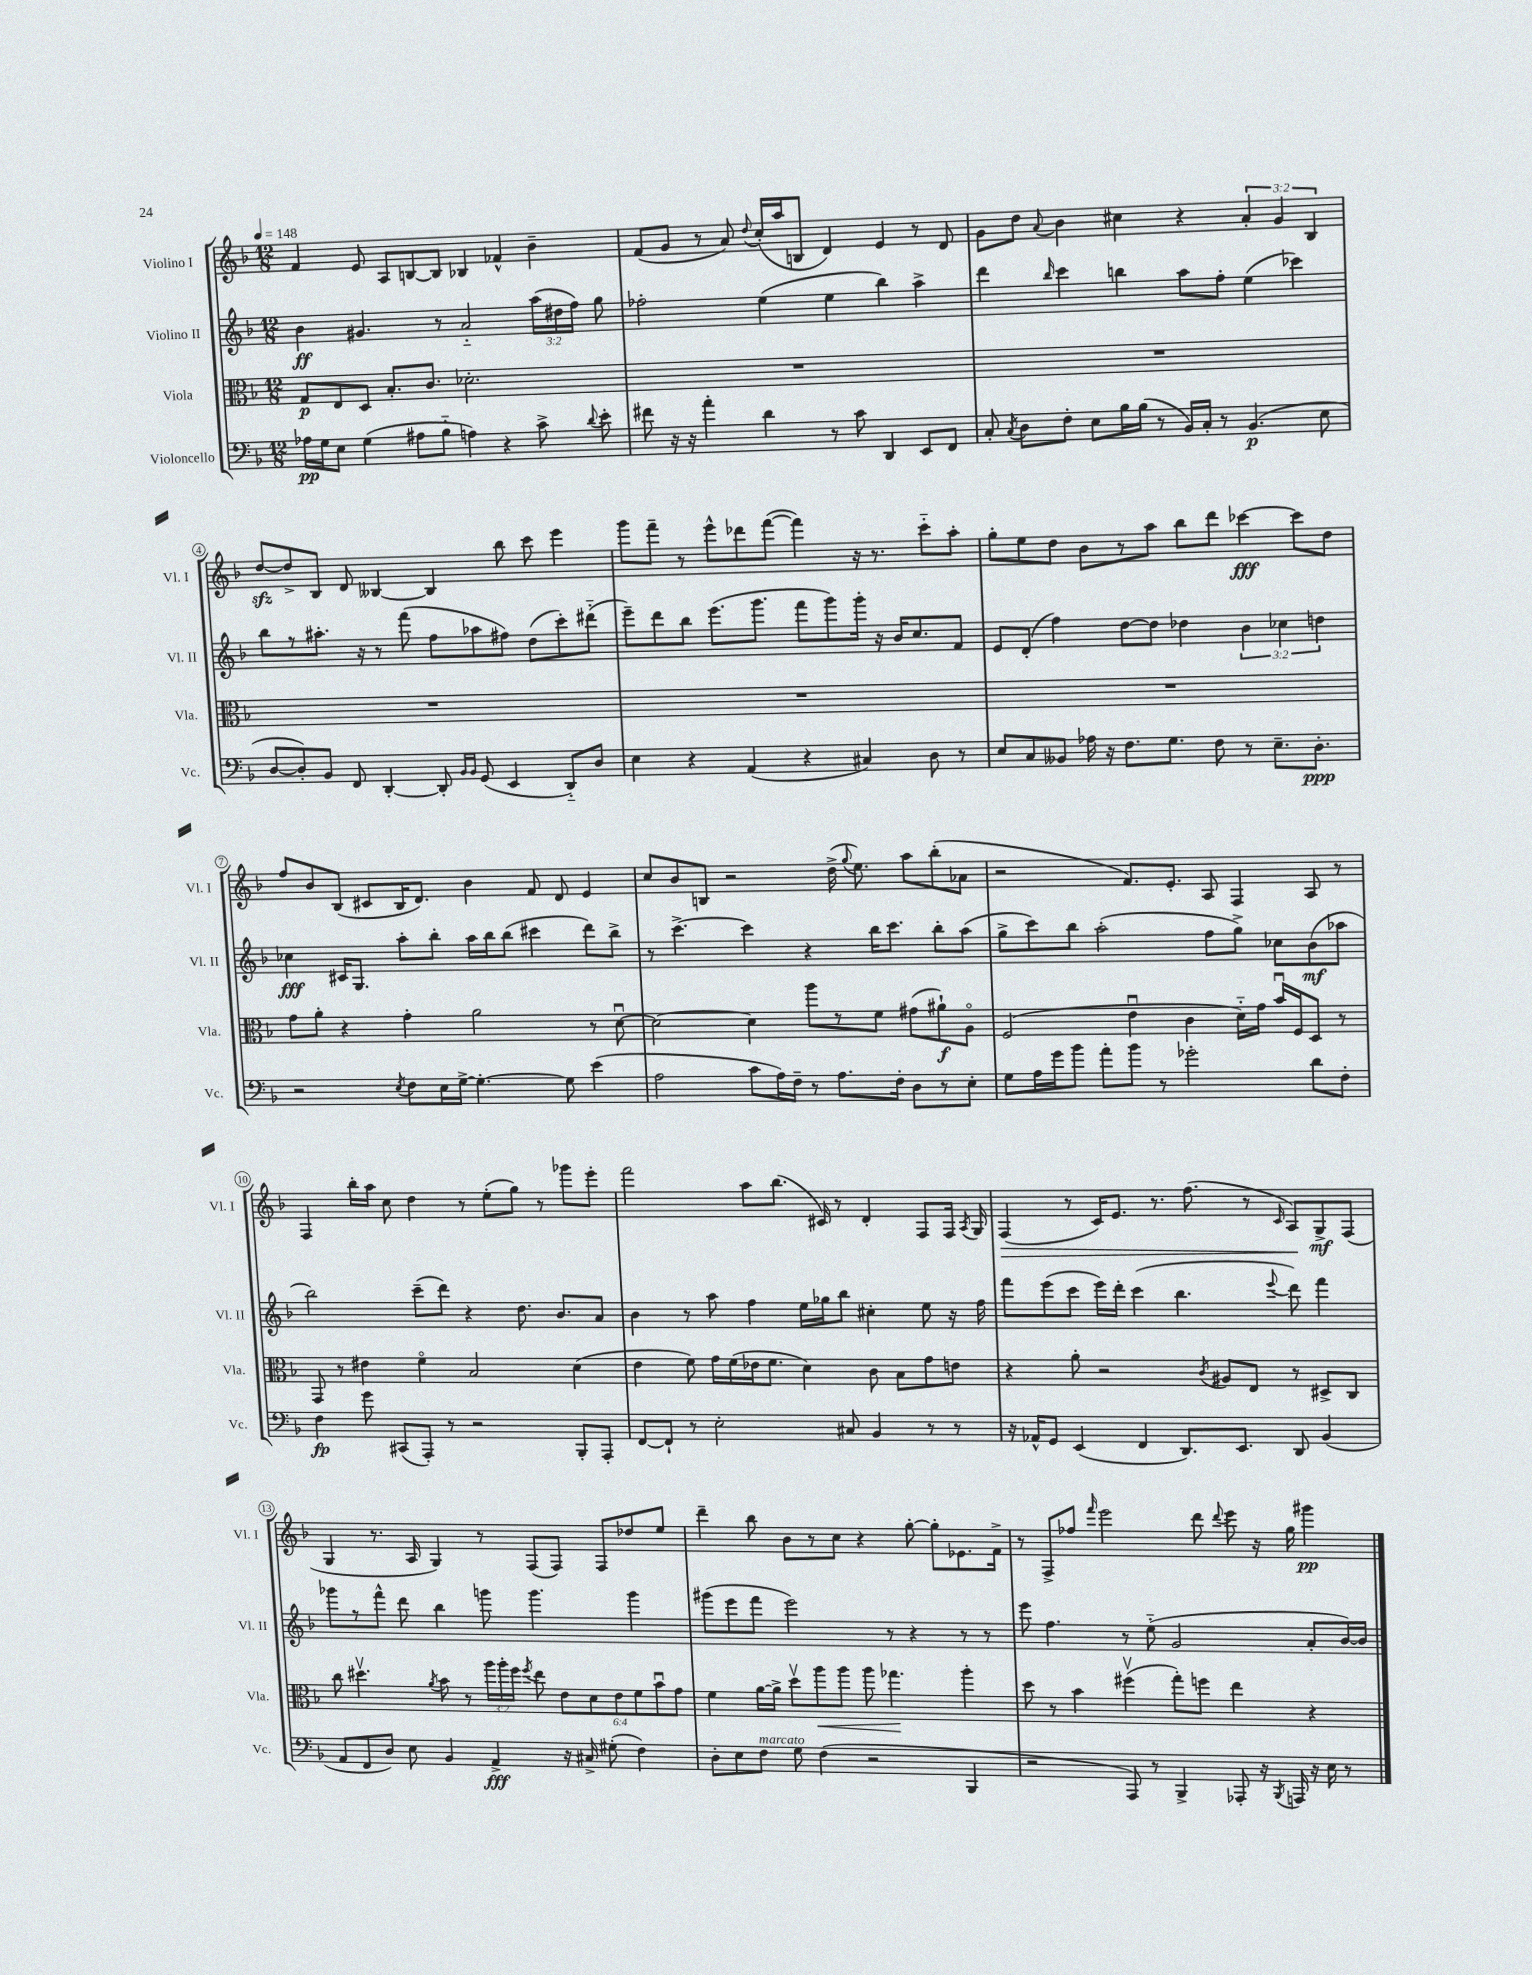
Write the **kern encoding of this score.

**kern	**kern	**kern	**kern
*staff4	*staff3	*staff2	*staff1
*clefF4	*clefC3	*clefG2	*clefG2
*k[b-]	*k[b-]	*k[b-]	*k[b-]
*M12/8	*M12/8	*M12/8	*M12/8
*MM148	*MM148	*MM148	*MM148
16A-\LL	8G/L	4b-\	4f/
16G\J	.	.	.
8E\J	8E/	.	.
(4G\	8D/J	4.g#/	8e/
.	8.B-'/L	.	8A/L
8A#\L	.	.	[8B/
.	8.c/J	.	.
8B-'~\J	.	8r	8B/]J
4A\)	2.d-'\	2a'~/	4B-/
4r	.	.	4f-^^/
8c^\	.	(24aa\LL	4b-~\
.	.	24dd#\	.
.	.	24ff\JJ)	.
8qqd/	.	.	.
8e'\	.	8gg\	.
=	=	=	=
8f#\	1.r	2ff-'\	(8f/L
16r	.	.	8g/J
16r	.	.	.
4a'\	.	.	8r
.	.	.	8a/)
.	.	.	8qqdd/
4d\	.	(4ee\	(16cc'/LL
.	.	.	16aa/J
.	.	.	8B/J
8r	.	4ee\	4d/)
8c\	.	.	.
4DD/	.	4bb-\)	4e/
8EE/L	.	4aa^\	8r
8FF/J	.	.	8d/
=	=	=	=
8C'/	1.r	4ddd\	8g\L
8qC/	.	.	.
8D\L	.	.	8dd\J
.	.	16qqbb-/	8qqa/
8F'\J	.	4ccc\	4b-\
8E\L	.	.	.
16B-\L	.	4bb\	4cc#\
(16B-\JJ	.	.	.
8r	.	.	.
16BB-/LL)	.	8aa\L	4r
16C'/JJ	.	.	.
8r	.	8ff'\J	.
(4.BB-/	.	(4ee\	6a'/
.	.	.	6g/
.	.	4ccc-\)	.
.	.	.	6B-/
8E\	.	.	.
=	=	=	=
[8D/L	1.r	8bb-\L	[8dd/L
8D'/])	.	8r	8dd^/]
8BB-/J	.	8.aa#'\J	8B-/J
8FF/	.	.	8d/
.	.	16r	.
[4DD'/	.	8r	[4B--/
.	.	(8fff\	.
8DD'/]	.	8ff\L	4B--/]
16qqBB-/LL	.	.	.
16qqBB-/JJ	.	.	.
(8GG/	.	8aa-\	.
4EE/	.	8ff#\J)	8bb-\
.	.	(8dd\L	8ccc\
8DD'~/L)	.	8ccc'\)	4eee\
8D/J	.	(8ddd#'~\J	.
=	=	=	=
4E\	1.r	8eee~\L)	8ggg\L
.	.	8ddd\	8fff~\J
4r	.	8bb-\J	8r
.	.	(8.eee\L	8eee^^\L
(4AA/	.	.	8ddd-\
.	.	8.ggg\J	.
.	.	.	([8fff\J
4r	.	8fff\L	4fff\])
.	.	8ggg\)	.
4C#/)	.	16ggg'\Jk	16r
.	.	16r	8.r
.	.	16b-/LK	.
.	.	8.cc/	.
8D\	.	.	8ccc'~\L
8r	.	8f/J	8aa'\J
=	=	=	=
8E/L	1.r	8e/L	8gg'\L
8C/	.	(8d'/J	8ee\
8BB--/J	.	4ff\)	8dd\J
16A-\	.	.	8b-\L
16r	.	.	.
8.F\L	.	[8dd\L	8r
.	.	8dd\]J	8aa\J
8.G\J	.	.	.
.	.	4dd-\	8bb-\L
8F\	.	.	8ddd\J
8r	.	6b-\	[4ccc-\
8.E~\L	.	.	.
.	.	6cc-\	.
.	.	.	8ccc-\]L
8.D'\J	.	.	.
.	.	6dd\	.
.	.	.	8dd\J
=	=	=	=
2r	8g\L	4cc-\	8ff/L
.	8a'\J	.	8b-/
.	4r	16c#/LK	(8B-/J
.	.	8.G/J	.
.	.	.	8c#/L
8qE/	.	.	.
8F\L	4g'\	8aa'\L	16B-/K
.	.	.	8.d/J)
16E\L	.	8bb-'\J	.
[16G^\JJ	.	.	.
4.G'\_	2a\	16aa\LL	4b-\
.	.	16bb-\J	.
.	.	(8bb-\J	.
.	.	4ccc#\	8f/
8G\]	.	.	8d/
(4e\	8r	8ddd\L)	4e/
.	[8du\	8bb-^\J	.
=	=	=	=
2A\	2d\_	8r	8cc/L
.	.	[4.ccc^\	8b-/
.	.	.	8B/J
.	.	.	2r
8c\L	4d\]	4ccc\]	.
16A\L)	.	.	.
16F~\JJ	.	.	.
8r	8aa\L	4r	.
8.A\L	8r	.	(16dd^\
.	.	.	8qqgg/
.	.	.	8.ee\)
.	8f\J	16bb-\LK	.
16F'\Jk	.	8.ccc\J	.
8D\L	(8g#\L	.	8aa\L
8r	8a#`\)	8bb-'\L	(8bb-'\
8E'\J	8Ao\J	(8aa\J	8a-\J
=	=	=	=
8G\L	(2F/	8gg^\L	2r
16A\L	.	8ccc\)	.
16g\J	.	.	.
8b-\J	.	8bb-\J	.
8a'\L	.	(2aa'\	.
8b-\J	4eu\	.	8.f/L)
8r	.	.	.
.	.	.	8.e'/J
2g-'\	4c\	.	.
.	.	8ff\L	8A/
.	16d'~\LL)	8gg^\J)	4F/
.	16g\JJ	.	.
.	16b-u/LL	8cc-\L	.
.	16F/J	.	.
8d\L	8D/J	(8b-\	8A/
8F'\J	8r	8aa-\J	8r
=	=	=	=
4F\	8GG/	2bb-\)	4F/
.	8r	.	.
8g\	4e#\	.	16bb-'\LL
.	.	.	16aa\JJ
(8CC#/L	.	.	8cc\
8AAA'/J)	4fo\	(8ccc~\L	4dd\
8r	.	8ddd\J)	.
2r	2B-/	4r	8r
.	.	.	(8ee'\L
.	.	8.dd\	8gg\J)
.	.	.	8r
.	.	8.b-/L	.
8BBB-'/L	(4d\	.	8ggg-\L
8AAA'/J	.	8a/J	8eee'\J
=	=	=	=
[8FF/L	4e\	4b-\	2fff\
8FF`/]J	.	.	.
8r	8f\)	8r	.
2E'\	16g\LL	8aa\	.
.	(16f\	.	.
.	16e-\J	4ff\	8aa\L
.	8.f\J	.	.
.	.	.	(8.bb-\J
.	4d\)	16ee\LL	.
.	.	16gg-\J	16c#/)
8C#/	.	8bb-\J	8r
4BB-/	8c\	4cc#'\	4d'/
.	8B-\L	.	.
8r	8g\	8ee\	8F/L
8r	8e\J	16r	16F/Jk
.	.	.	8qA/
.	.	16ff\	16G/
=	=	=	=
16r	4r	8fff\L	(4F/
16AA-^^/LK	.	.	.
8GG/J	.	(8eee\	.
(4EE/	8a'\	8ccc\J	8r
.	2r	16eee\LL)	16c/LK)
.	.	16ddd'\JJ	8.e/J
4FF/	.	(4ccc\	.
.	.	.	8.r
8.DD/L)	.	4.bb-\	.
.	.	.	(8.ff\
.	8qc/	.	.
.	8A#/L	.	.
8.EE/J	.	.	.
.	8E/J	.	8r
.	.	8qqeee/	16qqc/
8DD/	8r	8ddd\)	8A/L)
(4BB-/	8D#^/L	4fff\	8G^/
.	8C/J	.	(8F/J
=	=	=	=
8AA/L	8cc\	8ggg-\L	4G/
8FF/	4.dd#v\	8r	.
8D/J)	.	8fff^^\J	8.r
8E\	.	8ddd\	.
.	.	.	16A/
.	8qa/	.	.
4BB-/	8b-\	4bb-\	4G/)
.	8r	.	.
4AA^/	24aa\LL	8ggg\	8r
.	24aa'\	.	.
.	24ff\JJ	.	.
.	8qff/	.	.
.	8ee\	4.ggg\	(8F/L
16r	12e\L	.	8F/J)
16C#^/	.	.	.
.	12d\	.	.
(8G#'\	.	.	8F/L
.	12e\	.	.
4F\)	12f\	4ggg\	8dd-/
.	12b-u\	.	.
.	.	.	8ee/J
.	12g\J	.	.
=	=	=	=
8D'\L	4f\	(8ggg#\L	4ddd~\
8E\	.	8eee\	.
8F\J	[16a\LL	8fff\J	8bb-\
.	16a^\]JJ	.	.
8G\	8ddv\L	2eee\)	8b-\L
(4F\	8aa\	.	8r
.	8aa\J	.	8cc\J
2r	8aa\	.	4r
.	4.gg-\	8r	.
.	.	4r	[8gg'\
.	.	.	8gg'\]L
4BBB-/	4aa'\	8r	8.e-\
.	.	8r	.
.	.	.	16f^\Jk
=	=	=	=
2r	8dd\	8eee\	8r
.	8r	4.ff\	8F^/L
.	4b-\	.	8ff-/J
.	.	.	16qqfff/
.	.	.	2eee\
8AAA/)	(4ff#v\	8r	.
8r	.	(8ee'~\	.
4BBB-^/	8gg'\L)	2g/	.
.	8ff\J	.	8ddd\
.	.	.	8qqddd/
8AAA-'/	4ee\	.	8eee\
16r	.	.	16r
8qBBB-/	.	.	.
16AAA/	.	.	16gg\
16r	4r	8a'/L	4ggg#\
16E\	.	.	.
8r	.	[16b-/L)	.
.	.	16b-/]JJ	.
==	==	==	==
*-	*-	*-	*-
